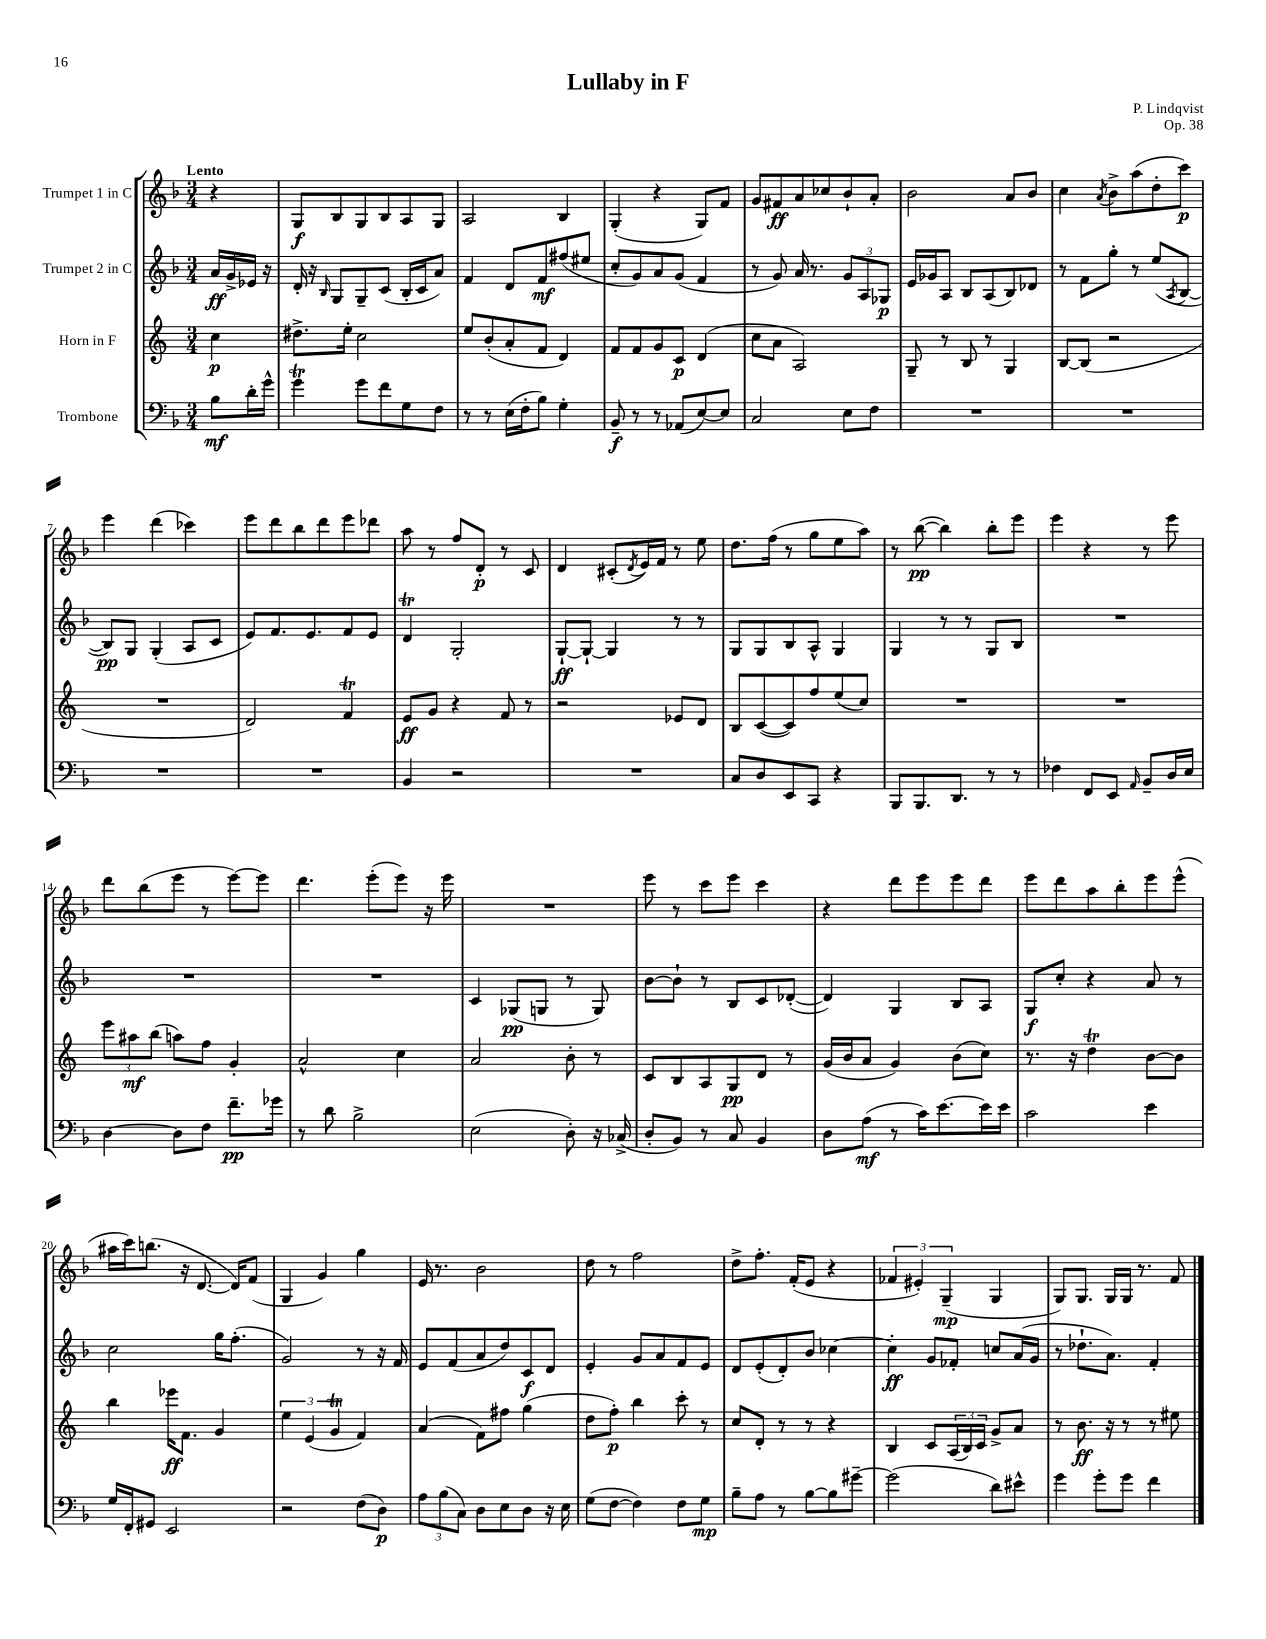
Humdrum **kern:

**kern	**kern	**kern	**kern
*staff4	*staff3	*staff2	*staff1
*clefF4	*clefG2	*clefG2	*clefG2
*k[b-]	*k[]	*k[b-]	*k[b-]
*M3/4	*M3/4	*M3/4	*M3/4
8B-\L	4cc\	16a/LL	4r
.	.	16g^/	.
16d'\L	.	16e-/JJ	.
16g^^\JJ	.	16r	.
=	=	=	=
4g\	8.dd#^\L	16d'/	8G/L
.	.	16r	.
.	.	16qqB-/	.
.	.	8G/L	8B-/
.	16ee'\Jk	.	.
8g\L	2cc\	8G~/	8G/
8f\	.	(8c/J	8B-/
8G\	.	16B-'/LL	8A/
.	.	16c/J	.
8F\J	.	8a/J)	8G/J
=	=	=	=
8r	8ee/L	4f/	2A/
8r	(8b'/	.	.
(16E\LL	8a'/	8d/L	.
16F'\J	.	.	.
8B-\J)	8f/J	8f/	.
4G'\	4d/)	(8ff#/	4B-/
.	.	8ee#/J	.
=	=	=	=
8BB-~/	8f/L	8cc'/L	(4G'/
8r	8f/	8g/)	.
8r	8g/	8a/	4r
(8AA-/L	8c/J	(8g/J	.
[8E/)	(4d/	4f/	8G/L)
8E/]J	.	.	8f/J
=	=	=	=
2C/	8cc\L	8r	8g/L
.	8a\J	8g/)	8f#/
.	2A/)	16a/	8a/
.	.	8.r	.
.	.	.	8cc-/
8E\L	.	12g/L	8b-`/
.	.	12A/	.
8F\J	.	.	8a'/J
.	.	12G-/J	.
=	=	=	=
2.r	8G~/	16e/LL	2b-\
.	.	16g-/J	.
.	8r	8A/J	.
.	8B/	8B-/L	.
.	8r	(8A/	.
.	4G/	8B-/)	8a/L
.	.	8d-/J	8b-/J
=	=	=	=
2.r	[8B/L	8r	4cc\
.	(8B/]J	8f\L	.
.	.	.	8qa/
.	2r	8gg'\J	8b-^\L
.	.	8r	(8aa\
.	.	(8ee/L	8dd'\
.	.	8qA/	.
.	.	[8B-/J	8ccc\J)
=	=	=	=
2.r	2.r	8B-/]L)	4eee\
.	.	8G/J	.
.	.	(4G'/	(4ddd\
.	.	8A/L	4ccc-\)
.	.	8c/J	.
=	=	=	=
2.r	2d/)	8e/L)	8eee\L
.	.	8.f/	8ddd\
.	.	.	8bb-\
.	.	8.e/	.
.	.	.	8ddd\
.	4f/	8f/	8eee\
.	.	8e/J	8ddd-\J
=	=	=	=
4BB-/	8e/L	4d/	8aa\
.	8g/J	.	8r
2r	4r	2G'/	8ff/L
.	.	.	8d'/J
.	8f/	.	8r
.	8r	.	8c/
=	=	=	=
2.r	2r	[8G`/L	4d/
.	.	8G`/_J	.
.	.	4G/]	(8c#'/L
.	.	.	8qd/
.	.	.	16e/L)
.	.	.	16f/JJ
.	8e-/L	8r	8r
.	8d/J	8r	8ee\
=	=	=	=
8C/L	8B/L	8G/L	8.dd\L
8D/	([8c/	8G/	.
.	.	.	(16ff\Jk
8EE/	8c/])	8B-/	8r
8CC/J	8ff/	8A^^/J	8gg\L
4r	(8ee/	4G/	8ee\
.	8cc/J)	.	8aa\J)
=	=	=	=
8BBB-/L	2.r	4G/	8r
8.BBB-/	.	.	([8bb-\
.	.	8r	4bb-\])
8.DD/J	.	.	.
.	.	8r	.
8r	.	8G/L	8bb-'\L
8r	.	8B-/J	8eee\J
=	=	=	=
4F-\	2.r	2.r	4eee\
8FF/L	.	.	4r
8EE/J	.	.	.
16qqAA/	.	.	.
8BB-~/L	.	.	8r
16D/L	.	.	8eee\
16E/JJ	.	.	.
=	=	=	=
[4D\	12eee\L	2.r	8ddd\L
.	12aa#\	.	.
.	.	.	(8bb-\
.	(12bb\J	.	.
8D\]L	8aa\L)	.	8eee\J
8F\J	8ff\J	.	8r
8.f~\L	4g'/	.	[8eee\L)
.	.	.	8eee\]J
16g-\Jk	.	.	.
=	=	=	=
8r	2a^^/	2.r	4.ddd\
8d\	.	.	.
2B-^\	.	.	.
.	.	.	(8eee'\L
.	4cc\	.	8eee\J)
.	.	.	16r
.	.	.	16eee\
=	=	=	=
(2E\	2a/	4c/	2.r
.	.	(8G-/L	.
.	.	8G/J	.
8D'\)	8b'\	8r	.
16r	8r	8G/)	.
(16C-^/	.	.	.
=	=	=	=
8D'/L	8c/L	[8b-\L	8eee\
8BB-/J)	8B/	8b-`\]J	8r
8r	8A/	8r	8ccc\L
8C/	8G/	8B-/L	8eee\J
4BB-/	8d/J	8c/	4ccc\
.	8r	([8d-'/J	.
=	=	=	=
8D\L	(16g/LL	4d-/])	4r
.	16b/J	.	.
(8A\J	8a/J	.	.
8r	4g/)	4G/	8ddd\L
16c\LK)	.	.	8eee\
[8.e\	.	.	.
.	(8b\L	8B-/L	8eee\
16e\]L	8cc\J)	8A/J	8ddd\J
16e\JJ	.	.	.
=	=	=	=
2c\	8.r	8G/L	8eee\L
.	.	8cc'/J	8ddd\
.	16r	.	.
.	4dd\	4r	8aa\
.	.	.	8bb-'\
4e\	[8b\L	8a/	8eee\
.	8b\]J	8r	(8eee^^\J
=	=	=	=
16G/LL	4bb\	2cc\	16aa#\LL
16FF'/J	.	.	16ccc\J)
8GG#/J	.	.	(8.bb\J
2EE/	16eee-\LK	.	.
.	8.f\J	.	16r
.	.	.	[8.d/
.	4g/	16gg\LK	.
.	.	(8.ff'\J	16d/]LK)
.	.	.	(8f/J
=	=	=	=
2r	6ee\	2g/)	4G/
.	(6e/	.	.
.	.	.	4g/)
.	6g/	.	.
(8F\L	4f/)	8r	4gg\
8D\J)	.	16r	.
.	.	16f/	.
=	=	=	=
12A\L	(4a/	8e/L	16e/
.	.	.	8.r
(12B-\	.	.	.
.	.	(8f/	.
12C\J)	.	.	.
8D\L	8f\L)	8a/	2b-\
8E\	8ff#\J	8dd/)	.
8D\J	(4gg\	8c/	.
16r	.	8d/J	.
16E\	.	.	.
=	=	=	=
(8G\L	8dd\L	4e'/	8dd\
[8F\J	8ff'\J)	.	8r
4F\])	4bb\	8g/L	2ff\
.	.	8a/	.
8F\L	8ccc'\	8f/	.
8G\J	8r	8e/J	.
=	=	=	=
8B-~\L	8cc/L	8d/L	8dd^\L
8A\J	8d'/J	(8e'/	8.ff'\J
8r	8r	8d'/)	.
.	.	.	(16f'/LK
[8B-\L	8r	8b-/J	8e/J
8B-\]	4r	[4cc-\	4r
[8g#~\J	.	.	.
=	=	=	=
(2g#\]	4B/	4cc-'\]	6f-/
.	.	.	6e#'/)
.	8c/L	8g/L	.
.	.	.	(6G~/
.	(24A/L	8f-'/J	.
.	24B/)	.	.
.	24c/JJ	.	.
8d\L)	8g^/L	8cc/L	4G/
8e#^^\J	8a/J	(16a/L	.
.	.	16g/JJ	.
=	=	=	=
4g\	8r	8r	8G/L)
.	8.b\	8.dd-`\L	8.G/J
8g'\L	.	.	.
.	16r	8.a\J)	16G/LL
8g\J	8r	.	16G/JJ
.	.	.	8.r
4f\	8r	4f'/	.
.	8ee#\	.	8f/
==	==	==	==
*-	*-	*-	*-
